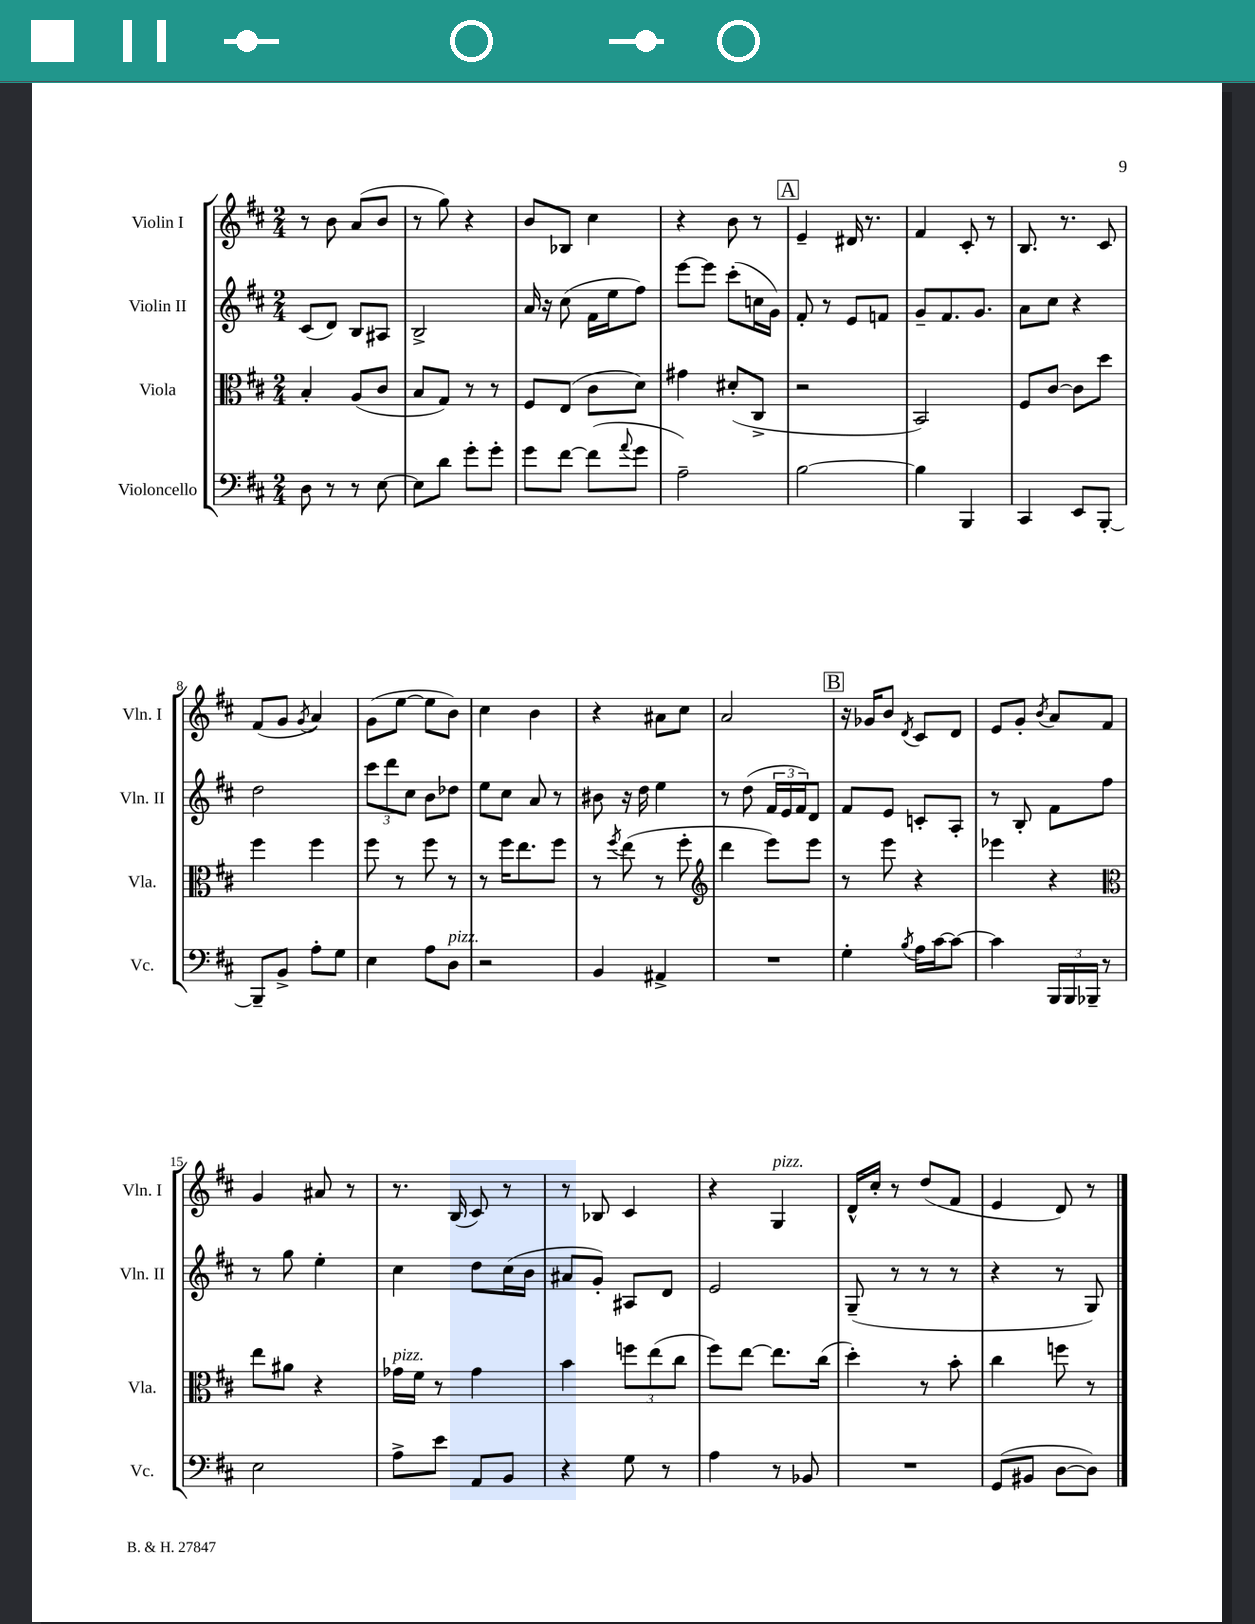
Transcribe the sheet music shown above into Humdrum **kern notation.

**kern	**kern	**kern	**kern
*staff4	*staff3	*staff2	*staff1
*clefF4	*clefC3	*clefG2	*clefG2
*k[f#c#]	*k[f#c#]	*k[f#c#]	*k[f#c#]
*M2/4	*M2/4	*M2/4	*M2/4
8D	4B'	(8c#	8r
8r	.	8d)	8b
8r	(8A	8B	(8a
[8E	8c#	8A#	8b
=	=	=	=
8E]	8B	2B^	8r
8d	8G)	.	8gg)
8g'	8r	.	4r
8g'	8r	.	.
=	=	=	=
8g	8F#	16a	8b
.	.	16r	.
[8f#	(8E	(8cc#	8B-
(8f#]	8c#	16f#	4cc#
.	.	16ee	.
8qqa	.	.	.
8g	8d)	8ff#)	.
=	=	=	=
2A~)	4g#	[8eee	4r
.	.	8eee]	.
.	(8d#'	(8ccc#'	8b
.	8C#^	16cc	8r
.	.	16g)	.
=	=	=	=
[2B	2r	8f#'	4e~
.	.	8r	.
.	.	8e	16d#
.	.	.	8.r
.	.	8f	.
=	=	=	=
4B]	2BB)	8g~	4f#
.	.	8.f#	.
4BBB	.	.	8c#'
.	.	8.g	.
.	.	.	8r
=	=	=	=
4CC#	8F#	8a	8.B
.	[8c#	8cc#	.
.	.	.	8.r
8EE	8c#]	4r	.
[8BBB'	8dd	.	8c#
=	=	=	=
8BBB~]	4ff#	2dd	(8f#
8BB^	.	.	8g
.	.	.	8qg
8A'	4ff#	.	4a)
8G	.	.	.
=	=	=	=
4E	8ff#	12ccc#	(8g
.	.	12ddd	.
.	8r	.	[8ee
.	.	12cc#	.
8A	8ff#	8b	8ee]
8D	8r	8dd-	8b)
=	=	=	=
2r	8r	8ee	4cc#
.	16ff#	8cc#	.
.	8.ee	.	.
.	.	8a	4b
.	8ff#	8r	.
=	=	=	=
4BB	8r	8b#	4r
.	8qff#	.	.
.	(8ee	16r	.
.	.	16dd	.
4AA#^	8r	4ee	8a#
.	8ff#'	.	8cc#
=	=	=	=
*	*clefG2	*	*
2r	4ddd	8r	2a
.	.	(8dd	.
.	8eee)	24f#	.
.	.	24e	.
.	.	24f#)	.
.	8eee	8d	.
=	=	=	=
4G'	8r	8f#	16r
.	.	.	16g-
.	8eee	8e	8b
8qB	.	.	8qd
16A	4r	8c'	8c#
[16c#	.	.	.
8c#_	.	8A'	8d
=	=	=	=
4c#]	4eee-	8r	8e
.	.	8B'	8g'
.	.	.	8qb
24BBB	4r	8f#	8a
24BBB	.	.	.
24BBB-~	.	.	.
8r	.	8ff#	8f#
=	=	=	=
*	*clefC3	*	*
2E	8ee	8r	4g
.	8a#	8gg	.
.	4r	4ee'	8a#
.	.	.	8r
=	=	=	=
8A^	16g-	4cc#	8.r
.	16f#	.	.
8e	8r	.	.
.	.	.	(16B
8AA	4g-	8dd	8c#)
8BB	.	(16cc#	8r
.	.	16b	.
=	=	=	=
4r	4b	8a#	8r
.	.	8g')	8B-
8G	12ff	8A#	4c#
.	(12ee	.	.
8r	.	8d	.
.	12cc#	.	.
=	=	=	=
4A	8ff#)	2e	4r
.	[8ee	.	.
8r	8.ee]	.	4G
8BB-	.	.	.
.	(16cc#	.	.
=	=	=	=
2r	4dd')	(8G~	16d^^
.	.	.	16cc#'
.	.	8r	8r
.	8r	8r	(8dd
.	8b'	8r	8f#
=	=	=	=
(8GG	4cc#	4r	4e
8BB#	.	.	.
[8D	8ff	8r	8d)
8D])	8r	8G)	8r
==	==	==	==
*-	*-	*-	*-
